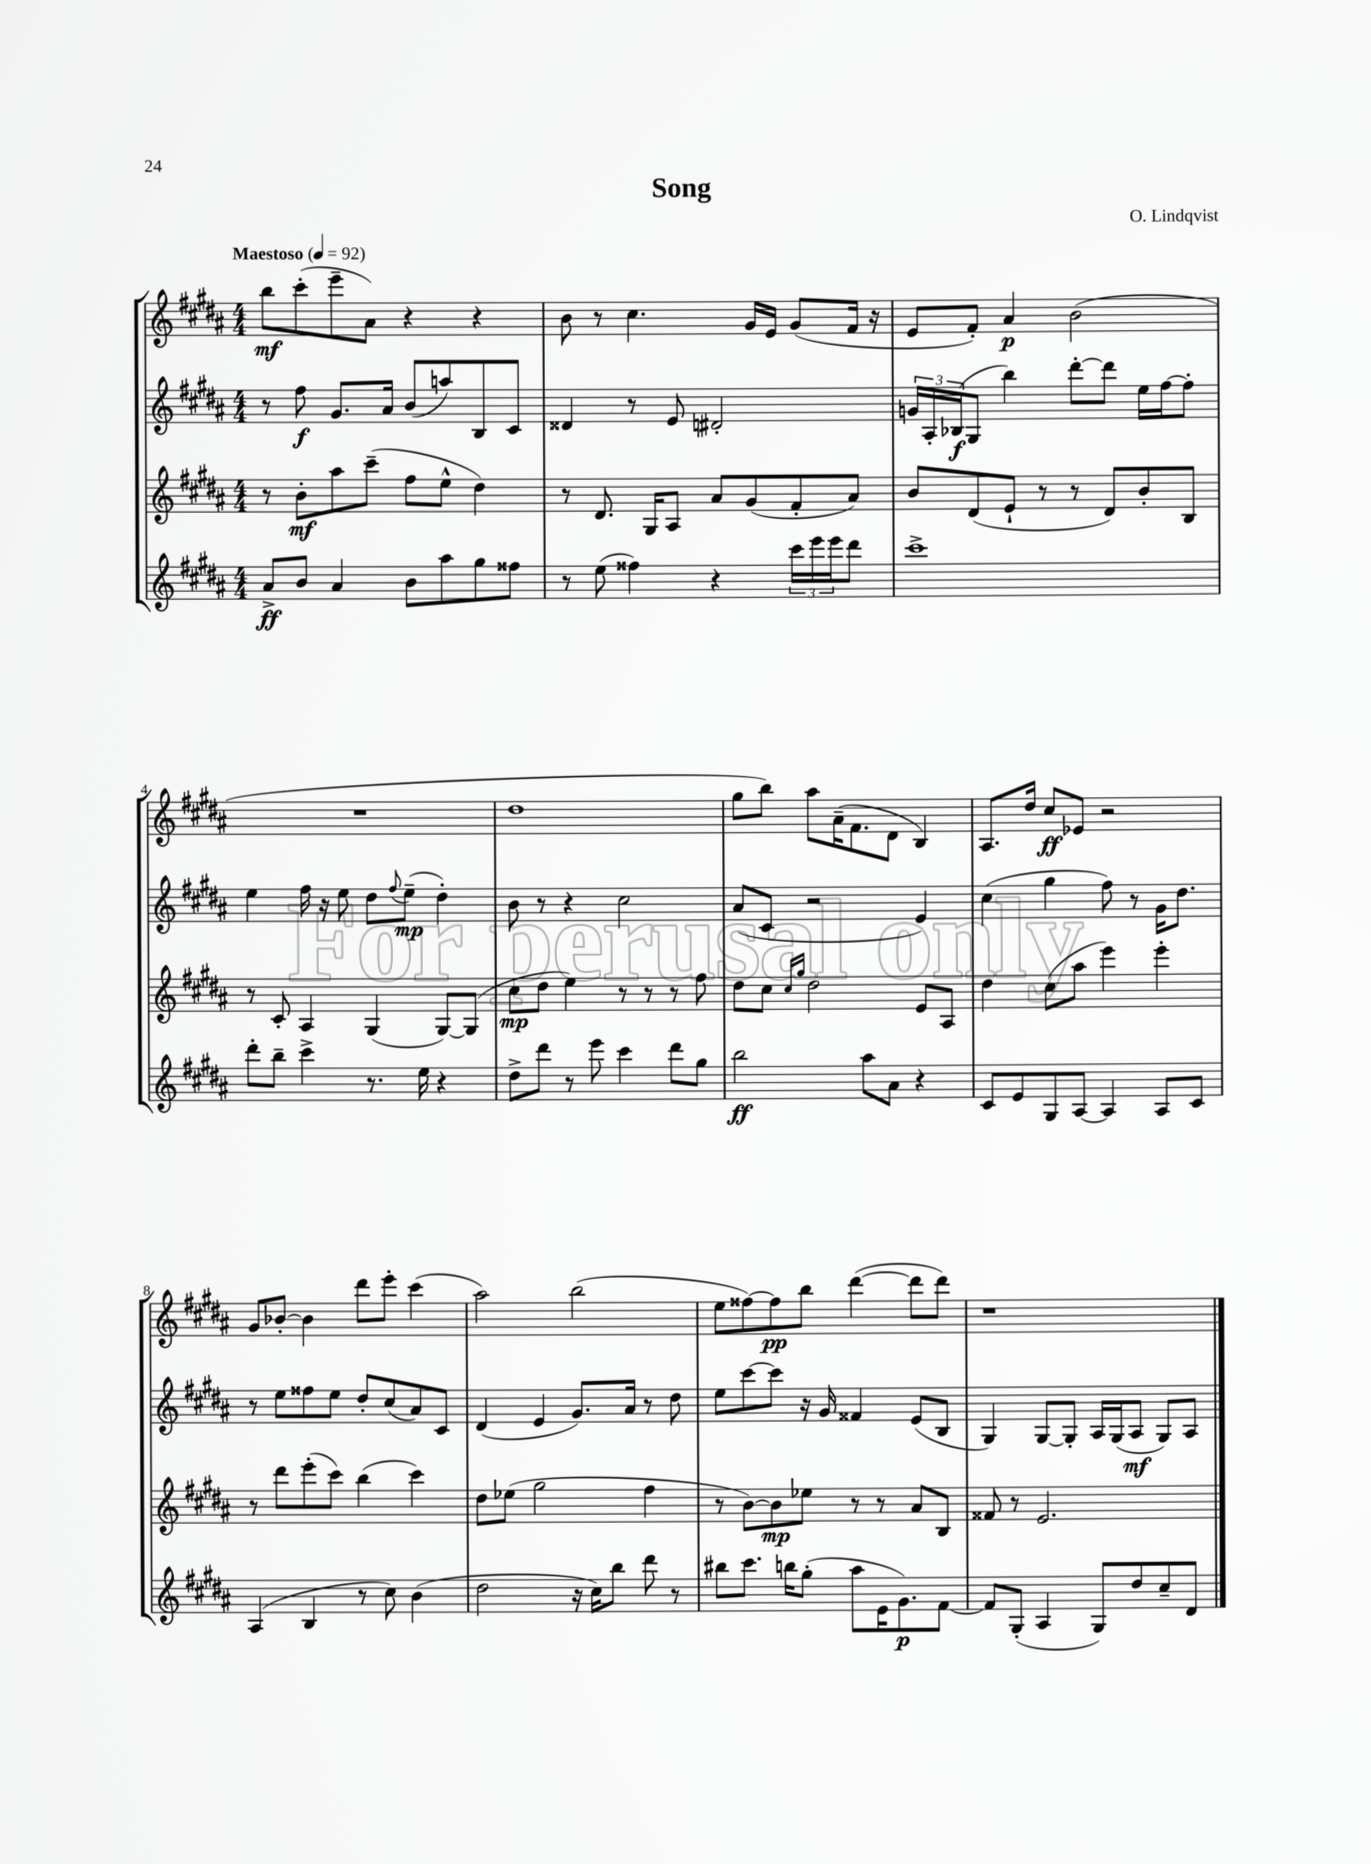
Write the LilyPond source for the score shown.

\header { title = "Song" composer = "O. Lindqvist" }
<<
\new StaffGroup <<
\new Staff = "s0" {
    \clef treble \key b \major \numericTimeSignature \time 4/4 \tempo "Maestoso" 4 = 92
    b''8\mf cis'''8-.( e'''8-- ais'8) r4 r4 |
    b'8 r8 cis''4. gis'16 e'16 gis'8( fis'16 r16 |
    e'8 fis'8-.) ais'4\p b'2( |
    R1 |
    dis''1 |
    gis''8 b''8) ais''8 ais'16--( fis'8. dis'8 b4) |
    ais8. dis''16 cis''8\ff ees'8 r2 |
    gis'8 bes'8~-. bes'4 dis'''8 e'''8-. cis'''4( |
    ais''2) b''2( |
    e''8 fisis''8~) fisis''8\pp b''8 dis'''4~( dis'''8 dis'''8) |
    r1 \bar "|." |
}
\new Staff = "s1" {
    \clef treble \key b \major \numericTimeSignature \time 4/4
    r8 fis''8\f gis'8. ais'16 b'8( a''8) b8 cis'8 |
    disis'4 r8 e'8 dis'2-. |
    \tuplet 3/2 { g'16 ais16-. bes16\f( } gis8 b''4) dis'''8~-. dis'''8 e''16 fis''16~ fis''8-. |
    e''4 fis''16 r16 e''8 dis''8 \appoggiatura { fis''8 } e''8--\mp( dis''4-.) |
    b'8 r8 r4 cis''2 |
    ais'8( cis'8 r2 e'4) |
    cis''4( gis''4 fis''8) r8 gis'16 dis''8. |
    r8 e''8 fisis''8 e''8 dis''8-. cis''8( ais'8) cis'8 |
    dis'4( e'4 gis'8.) ais'16 r8 dis''8 |
    e''8 cis'''8~ cis'''8 r16 gis'16 fisis'4 e'8( b8 |
    gis4) gis8~ gis8-. ais16 gis16( ais8\mf gis8) ais8 \bar "|." |
}
\new Staff = "s2" {
    \clef treble \key b \major \numericTimeSignature \time 4/4
    r8 b'8-.\mf ais''8 cis'''8--( fis''8 e''8-^ dis''4) |
    r8 dis'8. gis16 ais8 ais'8 gis'8( fis'8-. ais'8) |
    b'8 dis'8( e'8-! r8 r8 dis'8) b'8-. b8 |
    r8 cis'8-. ais4 gis4( gis8~) gis8( |
    cis''8\mp dis''8 e''4) r8 r8 r8 fis''8 |
    dis''8 cis''8 \grace { cis''16 gis''16 } dis''2 e'8 ais8 |
    dis''4 cis''8( ais''8 e'''4) e'''4-. |
    r8 dis'''8 e'''8-.( cis'''8) b''4( cis'''4) |
    dis''8 ees''8( gis''2 fis''4 |
    r8 b'8~) b'8\mp ees''8 r8 r8 ais'8 b8 |
    fisis'8 r8 e'2. \bar "|." |
}
\new Staff = "s3" {
    \clef treble \key b \major \numericTimeSignature \time 4/4
    ais'8->\ff b'8 ais'4 b'8 ais''8 gis''8 fisis''8 |
    r8 e''8( fisis''4) r4 \tuplet 3/2 { cis'''16 e'''16 e'''16 } dis'''8 |
    cis'''1-> |
    dis'''8-. b''8-- cis'''4-> r8. e''16 r4 |
    dis''8-> dis'''8 r8 e'''8 cis'''4 dis'''8 gis''8 |
    b''2\ff ais''8 ais'8 r4 |
    cis'8 e'8 gis8 ais8~ ais4 ais8 cis'8 |
    ais4( b4 r8 cis''8) b'4( |
    dis''2 r16 cis''16) b''8 dis'''8 r8 |
    bis''8 cis'''8. b''16 gis''8-.( ais''8 e'16 gis'8.\p) fis'8~ |
    fis'8 gis8-.( ais4 gis8) dis''8 cis''8-- dis'8 \bar "|." |
}
>>
>>
